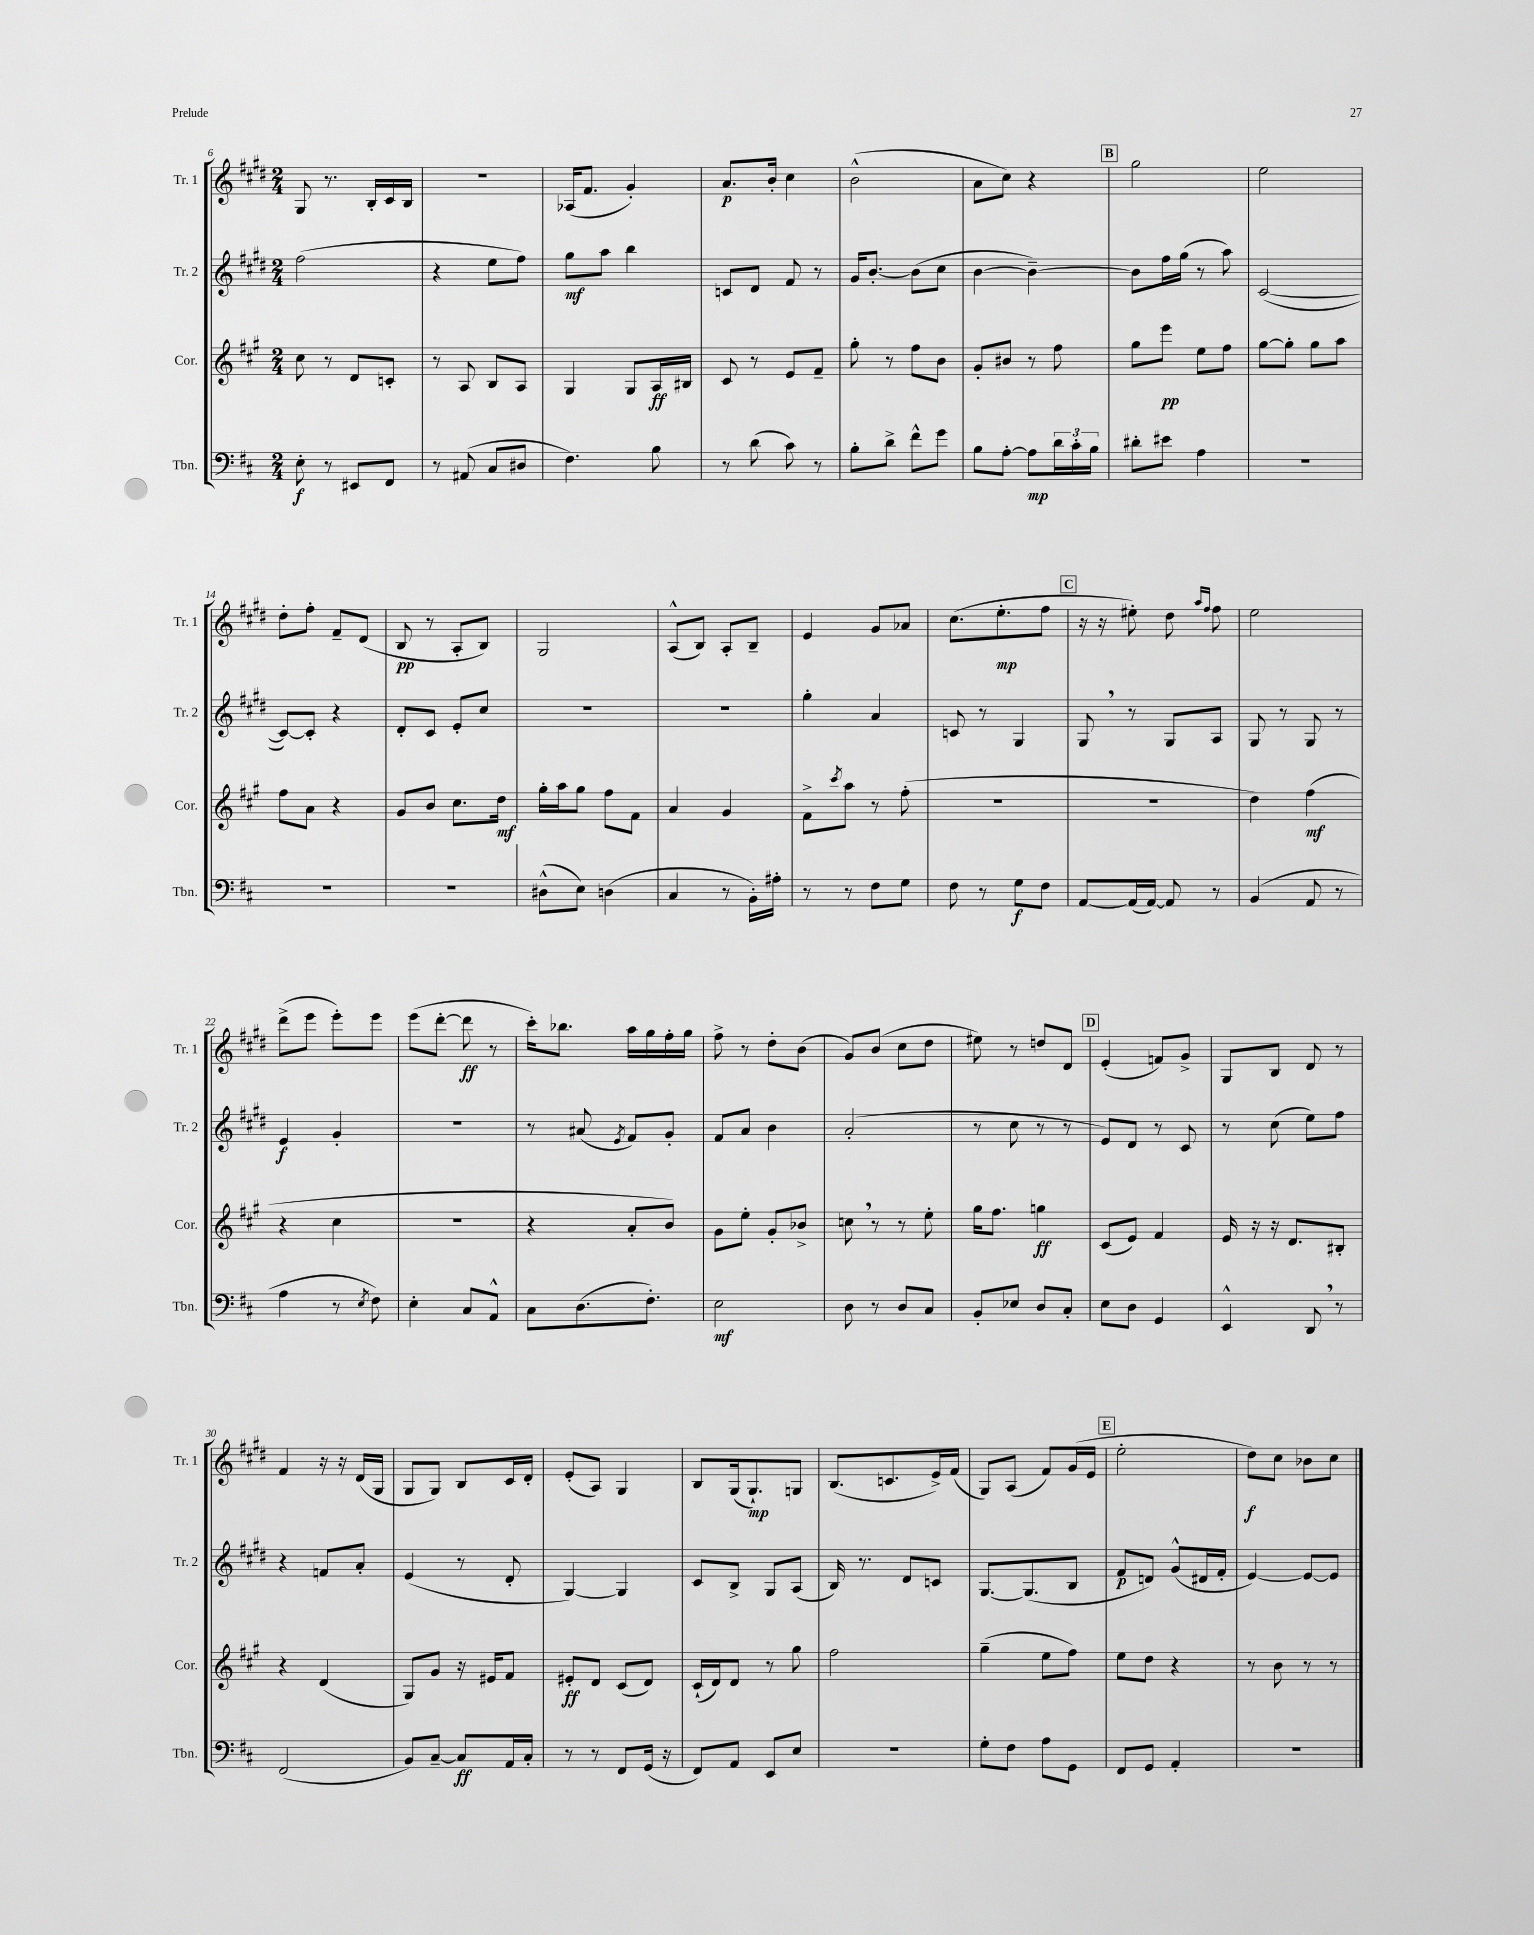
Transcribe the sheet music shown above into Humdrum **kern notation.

**kern	**dynam	**kern	**dynam	**kern	**dynam	**kern	**dynam
*part4	*part4	*part3	*part3	*part2	*part2	*part1	*part1
*staff4	*staff4	*staff3	*staff3	*staff2	*staff2	*staff1	*staff1
*I"Tbn.	*	*I"Cor.	*	*I"Tr. 2	*	*I"Tr. 1	*
*I'Tbn.	*	*I'Cor.	*	*I'Tr. 2	*	*I'Tr. 1	*
*clefF4	*	*clefG2	*	*clefG2	*	*clefG2	*
*k[f#c#]	*	*k[f#c#g#]	*	*k[f#c#g#d#]	*	*k[f#c#g#d#]	*
*M2/4	*	*M2/4	*	*M2/4	*	*M2/4	*
=6	=6	=6	=6	=6	=6	=6	=6
8E'\	f	8cc#\	.	(2ff#\	.	8G#/	.
8r	.	8r	.	.	.	8.r	.
8EE#X/L	.	8d/L	.	.	.	.	.
.	.	.	.	.	.	16B'/LL	.
8FF#/J	.	8cn'/J	.	.	.	16c#/	.
.	.	.	.	.	.	16B/JJ	.
=7	=7	=7	=7	=7	=7	=7	=7
8r	.	8r	.	4r	.	2r	.
(8AA#X/	.	8A/	.	.	.	.	.
8C#/L	.	8B/L	.	8ee\L	.	.	.
8D#X/J	.	8A/J	.	8ff#\J)	.	.	.
=8	=8	=8	=8	=8	=8	=8	=8
4.F#\)	.	4G#/	.	8gg#\L	mf	(16A-X/KL	.
.	.	.	.	.	.	8.f#/J	.
.	.	.	.	8aa\J	.	.	.
.	.	8G#/L	.	4bb\	.	4g#'/)	.
8B\	.	16A/L	ff	.	.	.	.
.	.	16B#X/JJ	.	.	.	.	.
=9	=9	=9	=9	=9	=9	=9	=9
8r	.	8c#/	.	8cn/L	.	8.a/L	p
(8d\	.	8r	.	8d#/J	.	.	.
.	.	.	.	.	.	16b'/Jk	.
8c#\)	.	8e/L	.	8f#/	.	4cc#\	.
8r	.	8f#~/J	.	8r	.	.	.
=10	=10	=10	=10	=10	=10	=10	=10
8B'\L	.	8gg#'\	.	16g#/KL	.	(2b^^\	.
.	.	.	.	[8.b'/J	.	.	.
8d^\J	.	8r	.	.	.	.	.
8f#^^\L	.	8ff#\L	.	(8b\L]	.	.	.
8g\J	.	8b\J	.	8cc#\J	.	.	.
=11	=11	=11	=11	=11	=11	=11	=11
8B\L	.	8g#'/L	.	[4b\	.	8a\L	.
[8A'\J	.	8b#X/J	.	.	.	8cc#\J)	.
8A\L]	mp	8r	.	4b~\_)	.	4r	.
24d\L	.	8ff#\	.	.	.	.	.
24c#'\	.	.	.	.	.	.	.
24B\JJ	.	.	.	.	.	.	.
!!LO:REH:place=s1:t=B
=12	=12	=12	=12	=12	=12	=12	=12
8d#X'\L	.	8gg#\L	.	8b\L]	.	2gg#\	.
8e#X\J	.	8eee\J	pp	16ff#\L	.	.	.
.	.	.	.	(16gg#\JJ	.	.	.
4A\	.	8ee\L	.	8r	.	.	.
.	.	8ff#\J	.	8aa\)	.	.	.
=13	=13	=13	=13	=13	=13	=13	=13
2r	.	[8gg#\L	.	([2c#/	.	2ee\	.
.	.	8gg#'\J]	.	.	.	.	.
.	.	8gg#\L	.	.	.	.	.
.	.	8aa\J	.	.	.	.	.
!!LO:LB:g=z
=14	=14	=14	=14	=14	=14	=14	=14
2r	.	8ff#\L	.	8c#/L_)	.	8dd#'\L	.
.	.	8a\J	.	8c#'/J]	.	8ff#'\J	.
.	.	4r	.	4r	.	8f#~/L	.
.	.	.	.	.	.	(8d#/J	.
=15	=15	=15	=15	=15	=15	=15	=15
2r	.	8g#/L	.	8d#'/L	.	8B/	pp
.	.	8b/J	.	8c#/J	.	8r	.
.	.	8.cc#\L	.	8e'/L	.	8A'/L	.
.	.	.	.	8cc#/J	.	8B/J)	.
.	.	16dd\Jk	mf	.	.	.	.
=16	=16	=16	=16	=16	=16	=16	=16
(8D#X^^\L	.	16gg#'\LL	.	2r	.	2G#/	.
.	.	16aa\J	.	.	.	.	.
8E\J)	.	8gg#\J	.	.	.	.	.
(4Dn\	.	8ff#\L	.	.	.	.	.
.	.	8f#\J	.	.	.	.	.
=17	=17	=17	=17	=17	=17	=17	=17
4C#/	.	4a/	.	2r	.	(8A^^/L	.
.	.	.	.	.	.	8B/J)	.
8r	.	4g#/	.	.	.	8A'/L	.
16BB'\LL)	.	.	.	.	.	8B~/J	.
16A#X'\JJ	.	.	.	.	.	.	.
=18	=18	=18	=18	=18	=18	=18	=18
8r	.	8f#^\L	.	4gg#'\	.	4e/	.
.	.	8qccc#/	.	.	.	.	.
8r	.	8aa\J	.	.	.	.	.
8F#\L	.	8r	.	4a/	.	8g#/L	.
8G\J	.	(8ff#'\	.	.	.	8a-X/J	.
=19	=19	=19	=19	=19	=19	=19	=19
8F#\	.	2r	.	8cn/	.	(8.cc#\L	.
8r	.	.	.	8r	.	.	.
.	.	.	.	.	.	8.ee'\	mp
8G\L	f	.	.	4G#/	.	.	.
8F#\J	.	.	.	.	.	8ff#\J	.
!!LO:REH:place=s1:t=C
=20	=20	=20	=20	=20	=20	=20	=20
[8AA/L	.	2r	.	8G#,/	.	16r	.
.	.	.	.	.	.	16r	.
(16AA/L]	.	.	.	8r	.	8ee#X'\)	.
[16AA/JJ)	.	.	.	.	.	.	.
8AA/]	.	.	.	8G#/L	.	8dd#\	.
.	.	.	.	.	.	16qqaa/LL	.
.	.	.	.	.	.	16qqff#/JJ	.
8r	.	.	.	8A/J	.	8ff#\	.
=21	=21	=21	=21	=21	=21	=21	=21
(4BB/	.	4dd\)	.	8G#/	.	2ee\	.
.	.	.	.	8r	.	.	.
8AA/	.	(4ff#\	mf	8G#/	.	.	.
8r	.	.	.	8r	.	.	.
!!LO:LB:g=z
=22	=22	=22	=22	=22	=22	=22	=22
4A\	.	4r	.	4e/	f	(8ddd#^\L	.
.	.	.	.	.	.	8eee\J	.
8r	.	4cc#\	.	4g#'/	.	8eee'\L)	.
8qE/	.	.	.	.	.	.	.
8F#\)	.	.	.	.	.	8eee\J	.
=23	=23	=23	=23	=23	=23	=23	=23
4E'\	.	2r	.	2r	.	(8eee\L	.
.	.	.	.	.	.	[8ddd#'\J	.
8C#/L	.	.	.	.	.	8ddd#\]	ff
8AA^^/J	.	.	.	.	.	8r	.
=24	=24	=24	=24	=24	=24	=24	=24
8C#\L	.	4r	.	8r	.	16ccc#'\KL)	.
.	.	.	.	.	.	8.bb-X\J	.
(8.D\	.	.	.	(8a#X/	.	.	.
.	.	.	.	8qe/	.	.	.
.	.	8a'/L	.	8f#/L)	.	16aa\LL	.
8.F#'\J)	.	.	.	.	.	16gg#\	.
.	.	8b/J)	.	8g#'/J	.	16ff#'\	.
.	.	.	.	.	.	16gg#\JJ	.
=25	=25	=25	=25	=25	=25	=25	=25
2E\	mf	8g#\L	.	8f#/L	.	8ff#^\	.
.	.	8ee'\J	.	8a/J	.	8r	.
.	.	8g#'/L	.	4b\	.	8dd#'\L	.
.	.	8b-X^/J	.	.	.	(8b\J	.
=26	=26	=26	=26	=26	=26	=26	=26
8D\	.	8ccn,\	.	(2a'/	.	8g#/L)	.
8r	.	8r	.	.	.	(8b/J	.
8D/L	.	8r	.	.	.	8cc#\L	.
8C#/J	.	8ee'\	.	.	.	8dd#\J	.
=27	=27	=27	=27	=27	=27	=27	=27
8BB'/L	.	16gg#\KL	.	8r	.	8ee#X\)	.
.	.	8.ff#\J	.	.	.	.	.
8E-X/J	.	.	.	8cc#\	.	8r	.
8D/L	.	4ggn\	ff	8r	.	8ddn/L	.
8C#'/J	.	.	.	8r	.	8d#/J	.
!!LO:REH:place=s1:t=D
=28	=28	=28	=28	=28	=28	=28	=28
8E\L	.	(8c#/L	.	8e/L)	.	(4e'/	.
8D\J	.	8e/J)	.	8d#/J	.	.	.
4GG/	.	4f#/	.	8r	.	8fn/L)	.
.	.	.	.	8c#/	.	8g#^/J	.
=29	=29	=29	=29	=29	=29	=29	=29
4EE^^/	.	16e/	.	8r	.	8G#/L	.
.	.	16r	.	.	.	.	.
.	.	16r	.	(8cc#\	.	8B/J	.
.	.	8.d/L	.	.	.	.	.
8DD,/	.	.	.	8ee\L)	.	8d#/	.
8r	.	8B#X'/J	.	8ff#\J	.	8r	.
!!LO:LB:g=z
=30	=30	=30	=30	=30	=30	=30	=30
(2FF#/	.	4r	.	4r	.	4f#/	.
.	.	(4d/	.	8fn/L	.	16r	.
.	.	.	.	.	.	16r	.
.	.	.	.	8a'/J	.	(16d#/LL	.
.	.	.	.	.	.	16G#/JJ	.
=31	=31	=31	=31	=31	=31	=31	=31
8BB/L)	.	8G#/L)	.	(4e/	.	8G#/L	.
[8C#~/J	.	8g#/J	.	.	.	8G#/J)	.
8C#/L]	ff	16r	.	8r	.	8B/L	.
.	.	16e#X/KL	.	.	.	.	.
16AA/L	.	8f#/J	.	8d#'/	.	16c#/L	.
16C#'/JJ	.	.	.	.	.	16d#'/JJ	.
=32	=32	=32	=32	=32	=32	=32	=32
8r	.	8e#X'/L	ff	[4G#/)	.	(8e'/L	.
8r	.	8d/J	.	.	.	8A/J)	.
8FF#/L	.	(8c#/L	.	4G#/]	.	4G#/	.
(16GG/Jk	.	8d/J)	.	.	.	.	.
16r	.	.	.	.	.	.	.
=33	=33	=33	=33	=33	=33	=33	=33
8FF#/L)	.	(16c#`/LL	.	8c#/L	.	8B/L	.
.	.	16d/J)	.	.	.	.	.
8AA/J	.	8d/J	.	8B^/J	.	(16G#/k	.
.	.	.	.	.	.	8.G#`/)	mp
8EE/L	.	8r	.	8G#/L	.	.	.
8E/J	.	8gg#\	.	(8A/J	.	8Gn/J	.
=34	=34	=34	=34	=34	=34	=34	=34
2r	.	2ff#\	.	16B/)	.	(8.B/L	.
.	.	.	.	8.r	.	.	.
.	.	.	.	.	.	8.cn/	.
.	.	.	.	8d#/L	.	.	.
.	.	.	.	8cn/J	.	16e^/L)	.
.	.	.	.	.	.	(16f#/JJ	.
=35	=35	=35	=35	=35	=35	=35	=35
8G'\L	.	(4gg#~\	.	[8.G#/L	.	8G#/L)	.
8F#\J	.	.	.	.	.	(8A/J	.
.	.	.	.	(8.G#/]	.	.	.
8A\L	.	8ee\L	.	.	.	8f#/L)	.
8GG\J	.	8ff#\J)	.	8B/J	.	(16g#/L	.
.	.	.	.	.	.	16e/JJ	.
!!LO:REH:place=s1:t=E
=36	=36	=36	=36	=36	=36	=36	=36
8FF#/L	.	8ee\L	.	8f#/L	p	2ee'\	.
8GG/J	.	8dd\J	.	8dn/J)	.	.	.
4AA'/	.	4r	.	(8g#^^/L	.	.	.
.	.	.	.	16d#X/L	.	.	.
.	.	.	.	16f#'/JJ	.	.	.
=37	=37	=37	=37	=37	=37	=37	=37
2r	.	8r	.	[4e/)	.	8dd#\L)	f
.	.	8b\	.	.	.	8cc#\J	.
.	.	8r	.	8e/L_	.	8b-X\L	.
.	.	8r	.	8e/J]	.	8cc#\J	.
==	==	==	==	==	==	==	==
*-	*-	*-	*-	*-	*-	*-	*-
